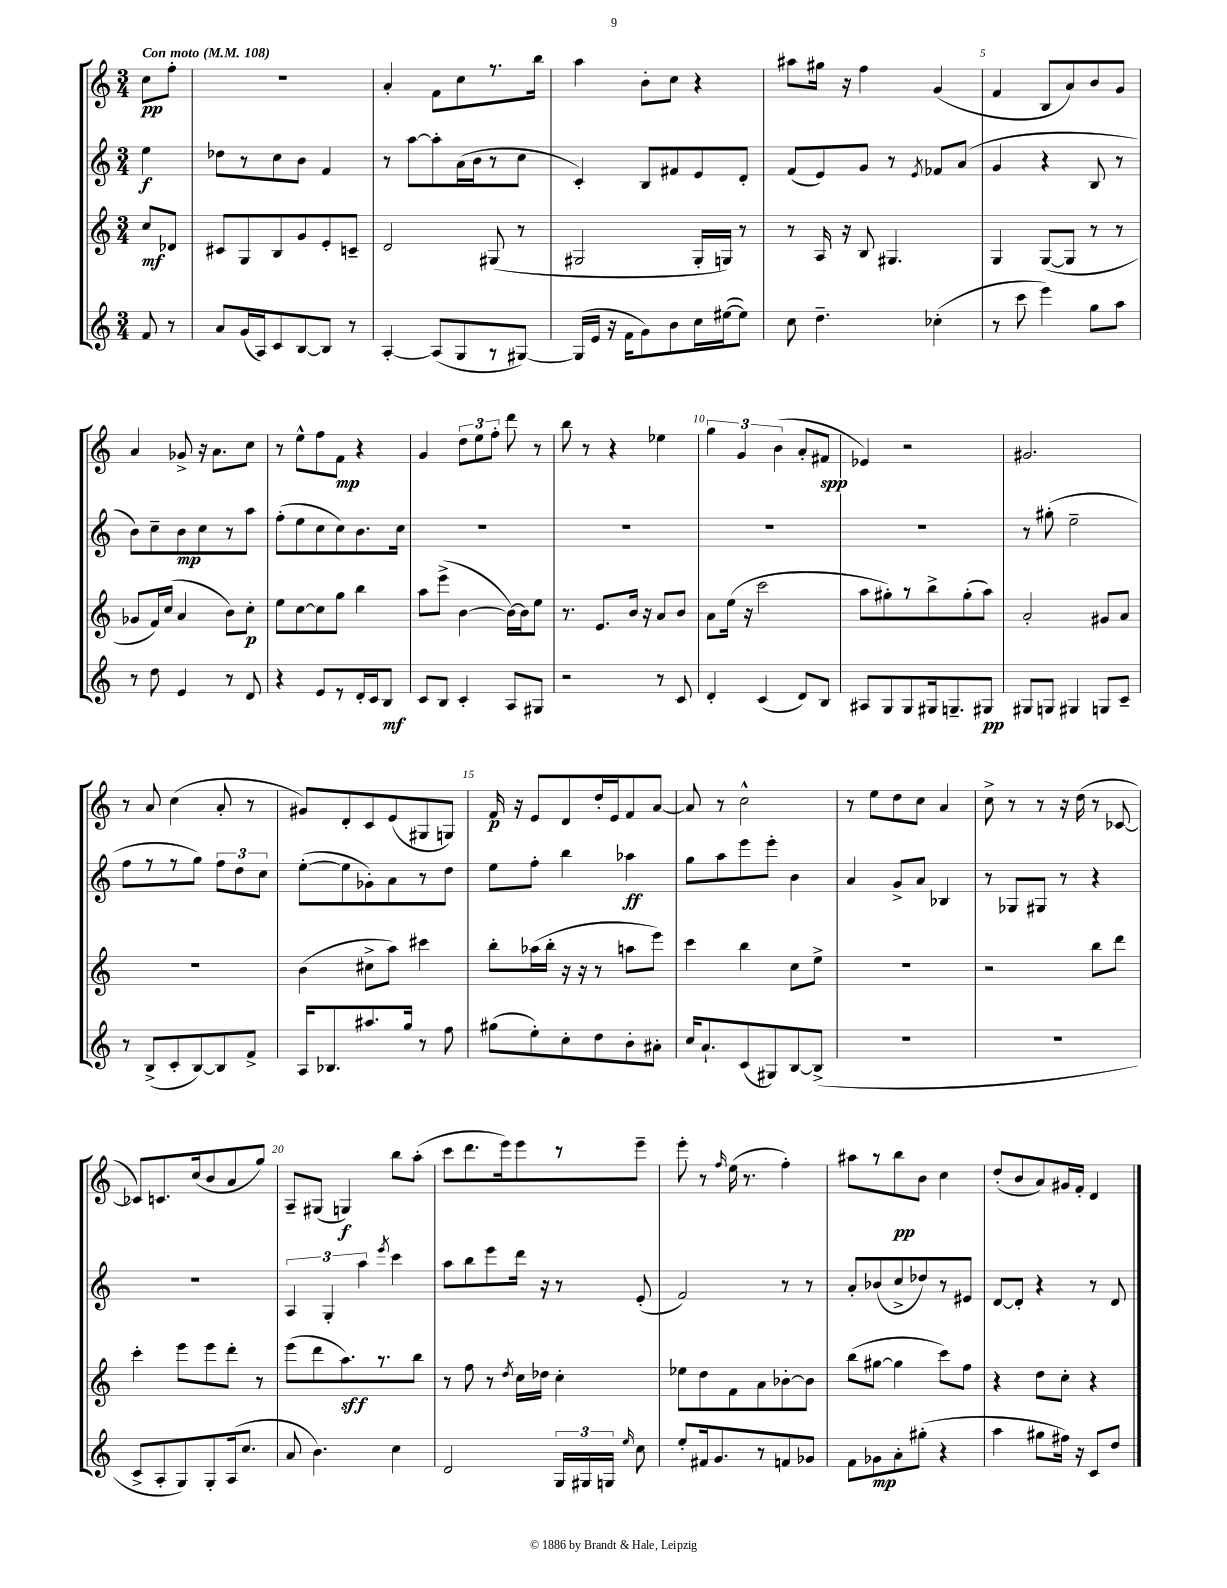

**kern	**kern	**kern	**kern
*staff4	*staff3	*staff2	*staff1
*clefG2	*clefG2	*clefG2	*clefG2
*k[]	*k[]	*k[]	*k[]
*M3/4	*M3/4	*M3/4	*M3/4
*MM108	*MM108	*MM108	*MM108
8f	8cc	4ee	8cc
8r	8d-	.	8ff'
=	=	=	=
8a	8c#	8dd-	2.r
(16g	8G	8r	.
16A)	.	.	.
8c	8B	8cc	.
[8B	8g	8b	.
8B]	8e'	4f	.
8r	8c~	.	.
=	=	=	=
[4A'	2d	8r	4a'
.	.	[8aa	.
(8A]	.	8aa']	8f
8G	.	(16a	8cc
.	.	16b	.
8r	(8G#	8r	8.r
[8G#)	8r	8cc	.
.	.	.	16bb
=	=	=	=
(16G#]	2G#	4c')	4aa
16e	.	.	.
16r	.	.	.
16f	.	.	.
8g)	.	8B	8b'
8b	.	8f#	8cc
16cc	16G#'	8e	4r
([16ee#	16G)	.	.
8ee#])	8r	8d'	.
=	=	=	=
8cc	8r	(8f	8aa#
4.dd~	16A	8e)	16gg#
.	16r	.	16r
.	8B	8g	4ff
.	4.G#	8r	.
.	.	8qe	.
(4cc-'	.	8f-	(4g
.	.	(8a	.
=	=	=	=
8r	4G	4g	4f
8ccc	.	.	.
4eee)	([8G	4r	8B
.	8G]	.	8a)
8gg	8r	8B	8b
8aa	8r	8r	8g
=	=	=	=
8r	8g-	8b)	4a
8dd	16f)	8cc~	.
.	(16cc	.	.
4e	4a	8b	8g-^
.	.	8cc	16r
.	.	.	8.a
8r	8b)	8r	.
8d	8cc'	8aa	8cc
=	=	=	=
4r	8ee	(8ff'	8r
.	[8cc	8ee	8ee^^
8e	8cc]	8cc	8ff
8r	8gg	8cc)	8f
16d'	4bb	8.b	4r
16c	.	.	.
8B	.	.	.
.	.	16cc	.
=	=	=	=
8c	8aa	2.r	4g
8B	(8eee^	.	.
4c'	[4b	.	12dd
.	.	.	12ee
.	.	.	12ff'
8A	16b_)	.	8ddd
.	16b]	.	.
8G#	8ee	.	8r
=	=	=	=
2r	8.r	2.r	8bb
.	.	.	8r
.	8.e	.	.
.	.	.	4r
.	16b	.	.
.	16r	.	.
8r	8a	.	4ee-
8c	8b	.	.
=	=	=	=
4d'	8a	2.r	6gg
.	(16ee	.	.
.	.	.	6g
.	16r	.	.
(4c	2ccc	.	.
.	.	.	(6b
8d)	.	.	8a'
8B	.	.	8f#
=	=	=	=
8A#	8aa	2.r	4e-)
8G	8gg#')	.	.
8G	8r	.	2r
16G#	8bb^	.	.
8.G~	.	.	.
.	(8gg#'	.	.
8G#	8aa)	.	.
=	=	=	=
8G#	2a'	8r	2.g#
8G	.	(8gg#'	.
4G#	.	2ee~	.
8G	8g#	.	.
8c~	8a	.	.
=	=	=	=
8r	2.r	8ff	8r
(8B^	.	8r	8a
8c'	.	8r	(4cc
[8B)	.	8gg)	.
8B]	.	12ff	8a'
.	.	12dd	.
8f^	.	.	8r
.	.	12cc	.
=	=	=	=
16A	(4b	([8ee'	8g#)
8.B-	.	.	.
.	.	8ee]	8d'
8.aa#	8cc#^	8g-')	8c
.	8aa)	8a	(8e
16gg	.	.	.
8r	4ccc#	8r	8G#
8ff	.	8dd	8G)
=	=	=	=
(8gg#	8bb'	8ee	16f
.	.	.	16r
8ee')	(16aa-	8ff'	8e
.	16bb'	.	.
8cc'	16r	4bb	8d
.	16r	.	.
8dd	8r	.	16dd'
.	.	.	16e
8b'	8aa	4aa-	8f
8a#'	8eee)	.	[8a
=	=	=	=
16cc	4ccc	8gg	8a]
8.a`	.	.	.
.	.	8aa	8r
(8c	4bb	8eee	2cc^^
8G#)	.	8eee'	.
[8B	8cc	4b	.
(8B^]	8ee^	.	.
=	=	=	=
2.r	2.r	4a	8r
.	.	.	8ee
.	.	8g^	8dd
.	.	8a	8cc
.	.	4B-	4a
=	=	=	=
2.r	2r	8r	8cc^
.	.	8G-	8r
.	.	8G#	8r
.	.	8r	16r
.	.	.	(16dd
.	8bb	4r	8r
.	8ddd	.	[8c-
=	=	=	=
8c^	4ccc'	2.r	8c-])
8A'	.	.	8.c
8G)	8eee	.	.
.	.	.	(16cc
8G'	8eee	.	8b
(16A	8ddd'	.	8a
8.cc	.	.	.
.	8r	.	8gg)
=	=	=	=
8a	(8eee	6A	8A~
4.b)	8ddd	.	(8G#
.	.	6G'	.
.	8.aa)	.	4G)
.	.	6aa	.
.	8.r	.	.
.	.	8qeee	.
4cc	.	4ccc	8bb
.	8bb	.	(8aa'
=	=	=	=
2d	8r	8aa	8ccc
.	8ff	8bb	8.ddd
.	8r	8eee	.
.	.	.	16eee)
.	8qdd	.	.
.	16cc	16ddd	8eee
.	16dd-	16r	.
24G	4cc'	8r	8r
24G#	.	.	.
24G	.	.	.
16qqee	.	.	.
8cc	.	(8e'	8eee~
=	=	=	=
8ee'	8ee-	2f)	8eee'
16f#	8dd	.	8r
8.g	.	.	.
.	.	.	16qqff
.	8f	.	(16ee
.	.	.	8.r
8r	8a	.	.
8f	[8b-'	8r	4ff')
8g-	8b-]	8r	.
=	=	=	=
8f	(8bb	8a'	8aa#
8g-	[8gg#	(8b-	8r
8a'	4gg#]	8cc^	8bb
(8gg#'	.	8dd-)	8b
4r	8ccc)	8r	4cc
.	8ff	8e#	.
=	=	=	=
4aa	4r	[8d	(8dd'
.	.	8d']	8b
8gg#	8dd	4r	8a)
16ff#)	8cc'	.	16g#
16r	.	.	16f'
8c	4r	8r	4d
8dd	.	8d	.
==	==	==	==
*-	*-	*-	*-
